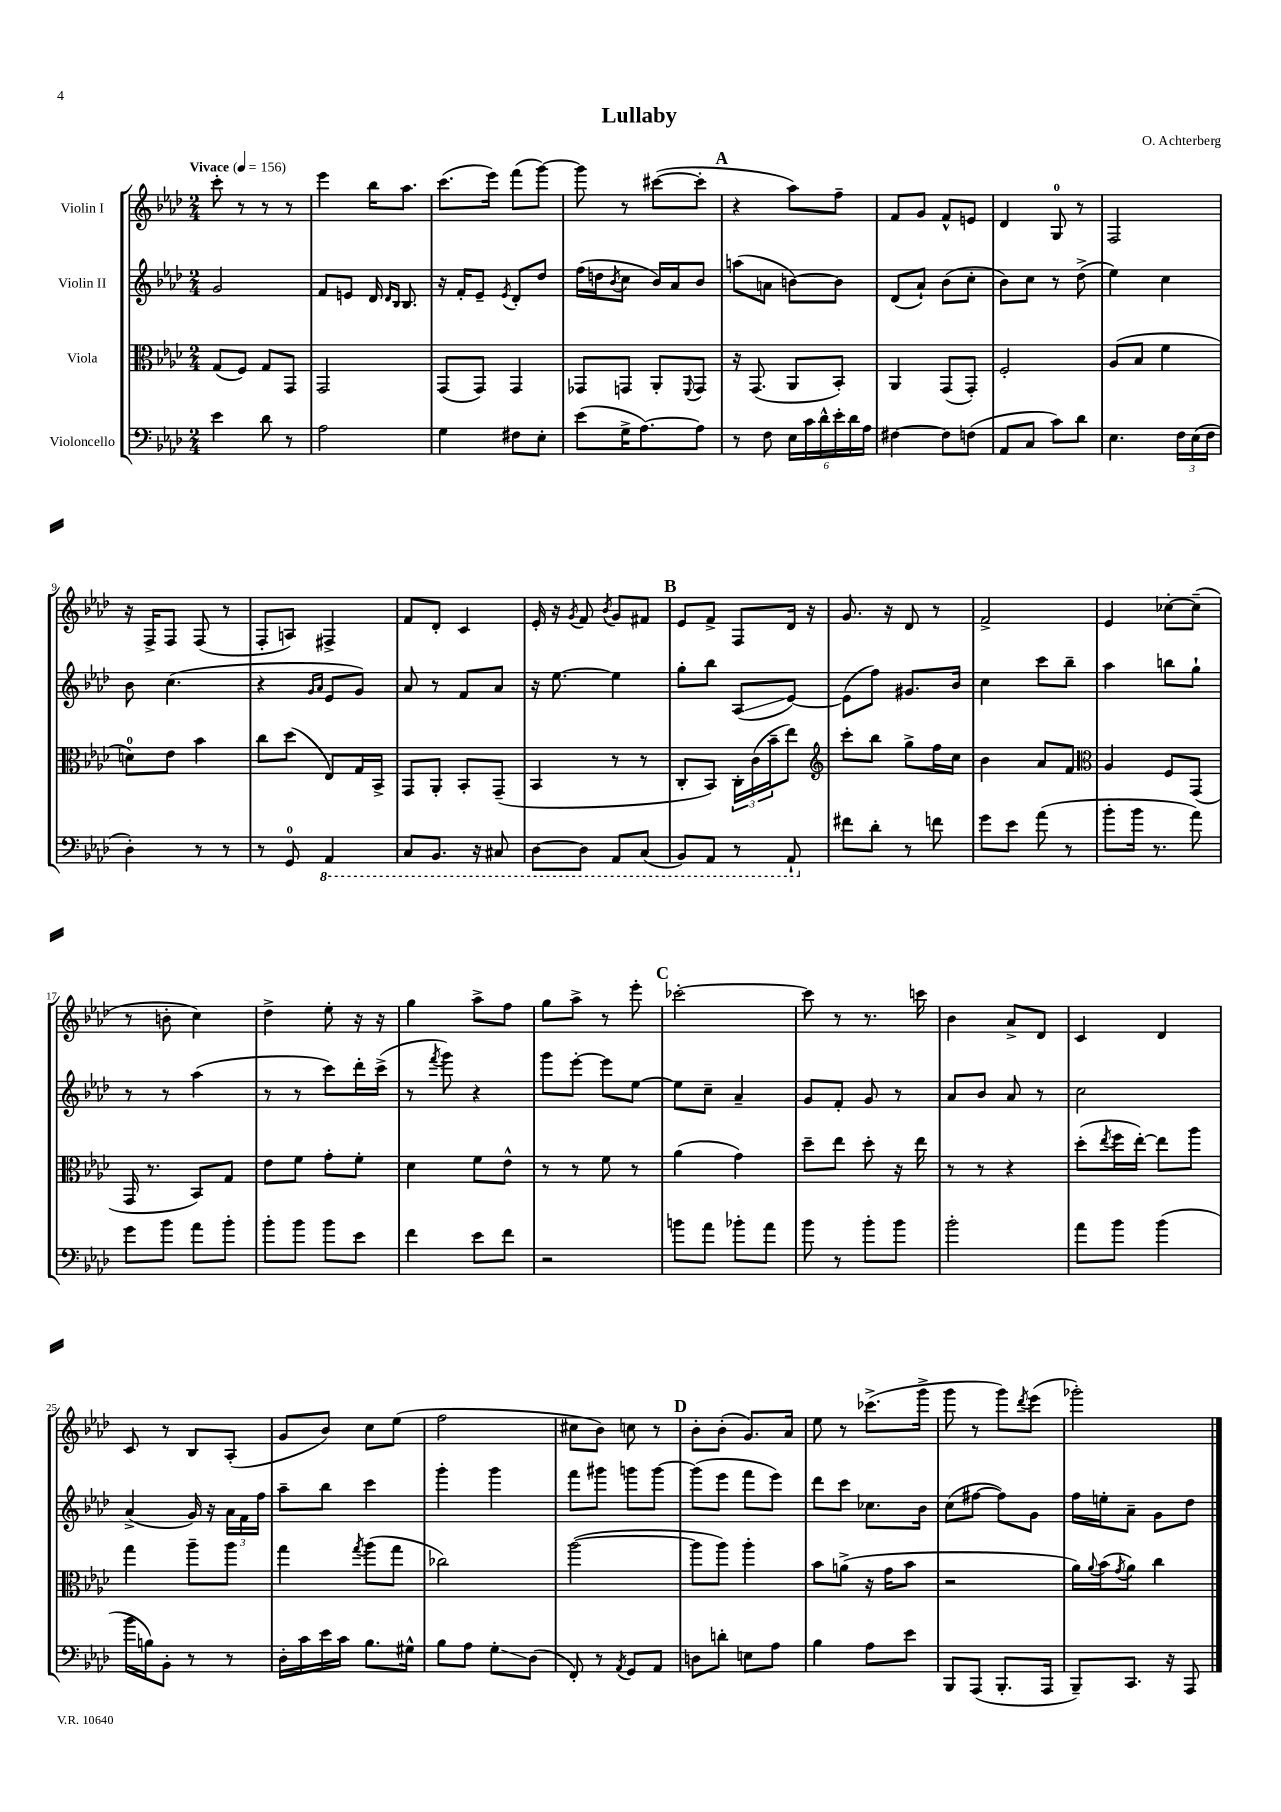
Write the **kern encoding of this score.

**kern	**kern	**kern	**kern
*staff4	*staff3	*staff2	*staff1
*clefF4	*clefC3	*clefG2	*clefG2
*k[b-e-a-d-]	*k[b-e-a-d-]	*k[b-e-a-d-]	*k[b-e-a-d-]
*M2/4	*M2/4	*M2/4	*M2/4
*MM156	*MM156	*MM156	*MM156
4e-	(8G	2g	8ccc'
.	8F)	.	8r
8d-	8G	.	8r
8r	8GG	.	8r
=	=	=	=
2A-	2GG	8f	4eee-
.	.	8e	.
.	.	16d-	16bb-
.	.	16qqd-	.
.	.	16qqB-	.
.	.	8.B-	8.aa-
=	=	=	=
4G	(8GG	16r	(8.ccc
.	.	16f'	.
.	8GG)	8e-~	.
.	.	.	16eee-)
.	.	8qe-	.
8F#	4GG	8d-'	(8fff
8E-'	.	8dd-	[8ggg)
=	=	=	=
(8e-	8GG-	(16ff	8ggg]
.	.	16dd	.
.	.	8qb-	.
16G^	8GG	8cc	8r
[8.A-)	.	.	.
.	8AA-'	16b-)	([8ccc#
.	.	16a-	.
.	8qqFF	.	.
8A-]	8GG	8b-	8ccc#']
=	=	=	=
8r	16r	(8aa	4r
.	(8.GG	.	.
8F	.	8a	.
24E-	8AA-	[8b)	8aa-)
24c	.	.	.
24d-^^	.	.	.
24e-'	8BB-')	8b]	8ff~
24d-	.	.	.
24A-	.	.	.
=	=	=	=
[4F#	4AA-	(8d-	8f
.	.	8a-`)	8g
8F#]	(8GG	(8b-	8f^^
(8F	8GG')	8cc'	8e
=	=	=	=
8AA-	2F'	8b-)	4d-
8C	.	8cc	.
8c)	.	8r	8G
8d-	.	(8dd-^	8r
=	=	=	=
4.E-	(8A-	4ee-)	2F
.	8B-	.	.
.	4f	4cc	.
24F	.	.	.
(24E-	.	.	.
24F	.	.	.
=	=	=	=
4D-')	8d)	8b-	16r
.	.	.	16F^
.	8e-	(4.cc	8F
8r	4b-	.	(8F
8r	.	.	8r
=	=	=	=
8r	8cc	4r	8F'
8GG	(8dd-	.	8A)
.	.	16qqg	.
.	.	16qqa-	.
4AAA-	8E-)	8e-	4F#^
.	16G	8g)	.
.	16BB-^	.	.
=	=	=	=
8CC	8GG	8a-	8f
8.BBB-	8AA-'	8r	8d-'
.	8BB-'	8f	4c
16r	.	.	.
8CC#	(8GG~	8a-	.
=	=	=	=
[8DD-	4BB-	16r	16e-'
.	.	[8.ee-	16r
.	.	.	8qg
8DD-]	.	.	8f
.	.	.	8qb-
8AAA-	8r	4ee-]	8g
(8CC	8r	.	8f#
=	=	=	=
8BBB-)	8C'	8gg'	8e-
8AAA-	8BB-)	8bb-	8f^
8r	24C'	(8A-	8F
.	(24c	.	.
.	24b-~	.	.
8AAA-`	8ee-)	[8e-)	16d-
.	.	.	16r
=	=	=	=
*	*clefG2	*	*
8f#	8ccc'	(8e-]	8.g
8d-'	8bb-	8ff)	.
.	.	.	16r
8r	8gg^	8.g#	8d-
8f	16ff	.	8r
.	16cc	16b-	.
=	=	=	=
8g	4b-	4cc	2f^
8e-	.	.	.
(8a-	8a-	8ccc	.
8r	8f	8bb-~	.
=	=	=	=
*	*clefC3	*	*
8b-'	4A-	4aa-	4e-
16b-	.	.	.
8.r	.	.	.
.	8F	8bb	[8cc-'
8a-)	(8GG	8gg`	(8cc-~]
=	=	=	=
8g	16GG	8r	8r
.	8.r	.	.
8b-	.	8r	8b'
8a-	8BB-)	(4aa-	4cc)
8b-'	8G	.	.
=	=	=	=
8b-'	8e-	8r	4dd-^
8b-	8f	8r	.
8b-	8g'	8ccc)	8ee-'
8e-	8f'	16ddd-'	16r
.	.	(16ccc^	16r
=	=	=	=
4f	4d-	8r	4gg
.	.	8qfff	.
.	.	8ggg)	.
8e-	8f	4r	8aa-^
8f	8e-^^	.	8ff
=	=	=	=
2r	8r	8ggg	8gg
.	8r	[8eee-'	8aa-^
.	8f	8eee-]	8r
.	8r	[8ee-	8eee-'
=	=	=	=
8b	(4a-	8ee-]	[2ccc-'
8a-	.	8cc~	.
8b-'	4g)	4a-~	.
8a-	.	.	.
=	=	=	=
8b-	8dd-~	8g	8ccc-]
8r	8ee-	8f'	8r
8b-'	8dd-'	8g	8.r
8b-	16r	8r	.
.	16ee-	.	16ccc
=	=	=	=
2b-'	8r	8a-	4b-
.	8r	8b-	.
.	4r	8a-	8a-^
.	.	8r	8d-
=	=	=	=
8a-	(8dd-'	2cc	4c
.	8qee-	.	.
8b-	16ff	.	.
.	[16ee-')	.	.
(4b-	8ee-]	.	4d-
.	8aa-	.	.
=	=	=	=
16b-	4gg	(4a-^	8c
16B)	.	.	.
8BB-'	.	.	8r
8r	8aa-~	16g)	8B-
.	.	16r	.
8r	8aa-	24a-	(8A-'
.	.	24f	.
.	.	24ff	.
=	=	=	=
16D-'	4gg	8aa-~	8g
16c	.	.	.
16e-	.	8bb-	8b-)
16c	.	.	.
.	8qgg	.	.
8.B-	(8aa-	4ccc	8cc
.	8gg	.	(8ee-
16G#^^	.	.	.
=	=	=	=
8B-	2cc-)	4ggg'	2ff
8A-	.	.	.
8G'	.	4ggg	.
(8D-	.	.	.
=	=	=	=
8FF')	([2aa-	8fff	8cc#
8r	.	8ggg#	8b-)
8qAA-	.	.	.
8GG	.	8ggg	8cc
8AA-	.	[8ggg	8r
=	=	=	=
8D	8aa-]	(8ggg]	8b-'
8d'	8aa-)	8eee-	(8b-'
8E	4aa-'	8fff	8.g)
8A-	.	8eee-)	.
.	.	.	16a-
=	=	=	=
4B-	8b-	8ddd-	8ee-
.	(8a^	8ccc	8r
8A-	16r	8.cc-	(8.ccc-^
.	16g	.	.
8e-	8b-	.	.
.	.	16b-	16ggg^
=	=	=	=
8BBB-	2r	(8cc	8ggg
(8AAA-	.	[8ff#	8r
8.BBB-'	.	8ff#])	8ggg)
.	.	.	8qddd-
.	.	8g	(8eee-
16AAA-	.	.	.
=	=	=	=
8BBB-~)	16a-)	16ff	2ggg-')
.	8qqa-	.	.
.	(16b-	16ee'	.
.	8qg	.	.
8.CC	8a-)	8a-~	.
.	4cc	8g	.
16r	.	.	.
8AAA-	.	8dd-	.
==	==	==	==
*-	*-	*-	*-
